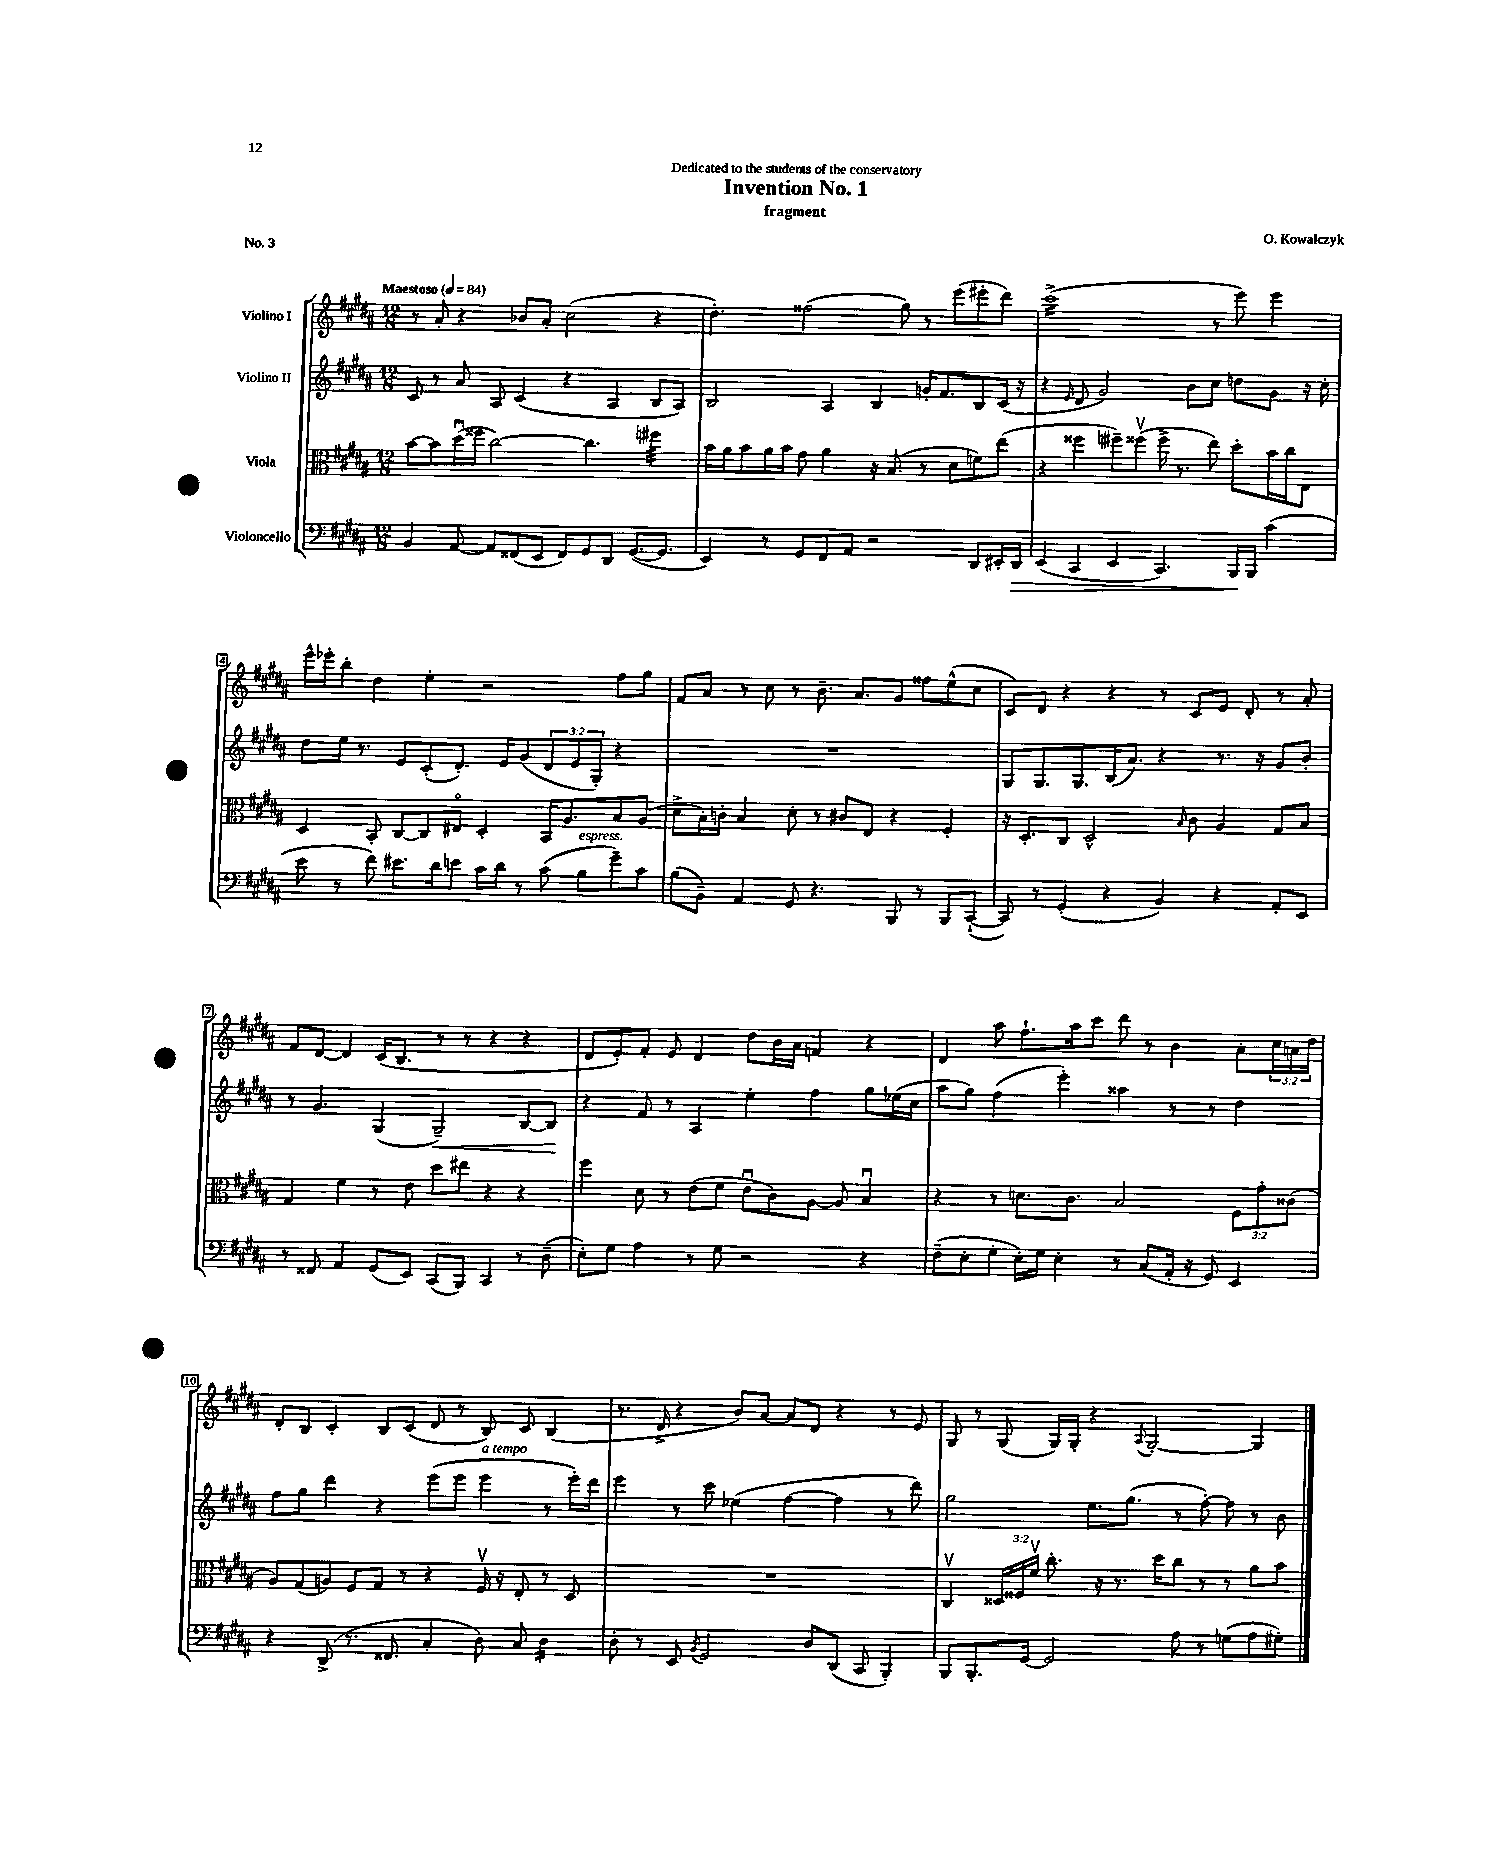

**kern	**kern	**kern	**kern
*staff4	*staff3	*staff2	*staff1
*clefF4	*clefC3	*clefG2	*clefG2
*k[f#c#g#d#a#]	*k[f#c#g#d#a#]	*k[f#c#g#d#a#]	*k[f#c#g#d#a#]
*M12/8	*M12/8	*M12/8	*M12/8
*MM84	*MM84	*MM84	*MM84
4BB	[8b	8c#	8r
.	8b]	8r	8a#'
[8AA#	(16dd#u	8a#	4r
.	16ff##	.	.
8AA#]	[2cc#)	8A#	.
(8FF##	.	(4c#	8b-
8EE	.	.	8a#'
8FF##)	.	4r	(2cc#
8GG#	4.cc#]	.	.
8DD#	.	4A#	.
([8.GG#	.	.	.
.	4ff#	8B	4r
8.GG#]	.	.	.
.	.	8A#)	.
=	=	=	=
4EE)	16b	2B	4.dd#')
.	16a#	.	.
.	8b	.	.
8r	16a#	.	.
.	16b	.	.
8GG#	8g#	.	(2ff##
8FF#	4a#	4A#	.
8AA#	.	.	.
2r	16r	4B	.
.	(8.B	.	.
.	.	.	8gg#)
.	8r	16g'	8r
.	.	8.f#	.
.	8d#	.	(8eee
8DD#	8f)	8B	8eee#'
16EE#'	(8ee	(16c#	8ddd#)
16DD#	.	16r	.
=	=	=	=
(4EE	4r	4r	(1ccc#^
.	.	16qqe	.
4CC#	4ff##	8d#	.
.	.	2g#)	.
4EE	8ff#~)	.	.
.	(8ff##v	.	.
4.CC#)	16ff##^	.	.
.	8.r	.	.
.	.	8b	.
.	8ee)	8cc#	8r
16BBB	8dd#'	8dd	8eee)
16BBB	.	.	.
(4c#	16b	8g#	4eee
.	16cc#	.	.
.	8E	16r	.
.	.	16cc#'	.
=	=	=	=
8e	4D#	8dd#	16eee^^
.	.	.	16eee-'
8r	.	16ee	8bb'
.	.	8.r	.
8f#)	8BB'	.	4dd#
8.e#	[8C#	8e	.
.	8C#]	(8c#'	4ee'
16d#	.	.	.
8e	8E#o	8.d#')	.
16c#	4D#'	.	2r
16d#	.	16e	.
8r	.	(8g#	.
(8c#	16BB	12d#	.
.	8.A#	.	.
.	.	12e	.
8B	.	.	.
.	.	12G#')	.
8g#~)	8B	4r	8ff#
8c#	(8A#	.	8gg#
=	=	=	=
(8B	8d#^	1.r	8f#
8BB~)	16B')	.	8a#
.	16c'	.	.
4AA#	4B	.	8r
.	.	.	8cc#
8GG#	8d#'	.	8r
4.r	8r	.	8.b~
.	8c#	.	.
.	.	.	8.a#
.	8E	.	.
8BBB	4r	.	8g#
8r	.	.	8ff##
8BBB	4F#'	.	(8ee^^
([8CC#`	.	.	8cc#
=	=	=	=
8CC#])	16r	8G#	8c#)
.	8.D#'	.	.
8r	.	8.G#	8d#
(4GG#'	8C#	.	4r
.	.	8.G#	.
.	2D#^^	.	.
4r	.	(16B	4r
.	.	8.a#)	.
4BB)	.	4r	8r
.	16qqB	.	.
.	8c#	.	8c#
4r	4A#	8.r	8e
.	.	.	8d#'
.	.	16r	.
8AA#'	8G#	8g#	8r
8EE	8B	8b'	8a#'
=	=	=	=
8r	4G#	8r	8f#
8FF##	.	4.g#	[8d#
4AA#	4f#	.	4d#]
(8GG#	8r	(4G#	(16c#
.	.	.	8.B
8EE)	8e	.	.
(8CC#	8dd#	2G#~)	8r
8BBB)	8ee#	.	8r
4CC#	4r	.	4r
8r	4r	[8B	4r
(8D#~	.	8B]	.
=	=	=	=
8E')	4ff#	4r	8d#
8G#	.	.	8e')
4A#	8d#	8f#	8f#'
.	8r	8r	8e
8r	(8e	4A#	4d#
8G#	8f#	.	.
2r	8eu	4ee'	8dd#
.	8c#)	.	16b
.	.	.	16a#
.	[8A#	4ff#	4f
.	8A#]	.	.
4r	4Bu	8gg#	4r
.	.	(16ee-	.
.	.	16cc#	.
=	=	=	=
(8F#~	4r	8aa#	4d#
8E'	.	8gg#)	.
8G#'	8r	(4ff#	8aa#
16E')	8.d	.	8.ff#`
16G#	.	.	.
4E'	.	4eee')	.
.	8.c#	.	16aa#
.	.	.	8ccc#
8r	2B	4aa##	8ddd#
(8C#	.	.	8r
16AA#'	.	8r	4b
16r	.	.	.
8GG#)	.	8r	.
4EE	12F#	4dd#	8a#'
.	12g#'	.	.
.	.	.	24cc#
.	(12c##	.	24a
.	.	.	24dd#
=	=	=	=
4r	8A#)	8ff#	8d#'
.	(8G#	8gg#	8B
(8DD#^	8A)	4ddd#	4c#'
8.r	8F#	.	.
.	8G#	4r	8B
8.FF##	.	.	.
.	8r	.	(8c#
4C#'	4r	(8eee	8d#
.	.	8eee	8r
8D#)	16F#v	4eee	8B)
.	16r	.	.
8C#	8E'	.	8c#
4D#	8r	8r	(4B
.	8D#	16eee')	.
.	.	16ddd#	.
=	=	=	=
8D#'	1.r	4eee	8.r
8r	.	.	.
.	.	.	16d#^
8EE	.	8r	4r
8qBB	.	.	.
2GG#	.	8ccc#	.
.	.	(4ee-	8b)
.	.	.	[8a#
.	.	[4ff#	8a#]
8D#	.	.	8d#
(8DD#	.	4ff#]	4r
8CC#	.	.	.
4BBB')	.	8r	8r
.	.	8ddd#)	8e
=	=	=	=
8BBB	4C#v	2gg#	8G#
8.BBB'	.	.	8r
.	24D##	.	(8G#
.	24F##	.	.
[16GG#	.	.	.
.	24f#v	.	.
2GG#]	8.cc#'	.	16G#)
.	.	.	16G#'
.	.	8.ee	4r
.	16r	.	.
.	8.r	.	.
.	.	(8.gg#	.
.	.	.	8qqA#
.	.	.	[2G#'
.	16dd#	.	.
8A#	8cc#	8r	.
8r	8r	[8ff#')	.
(8G	8r	8ff#]	.
8A#	8a#	8r	4G#]
8G#')	8b	8b	.
==	==	==	==
*-	*-	*-	*-
